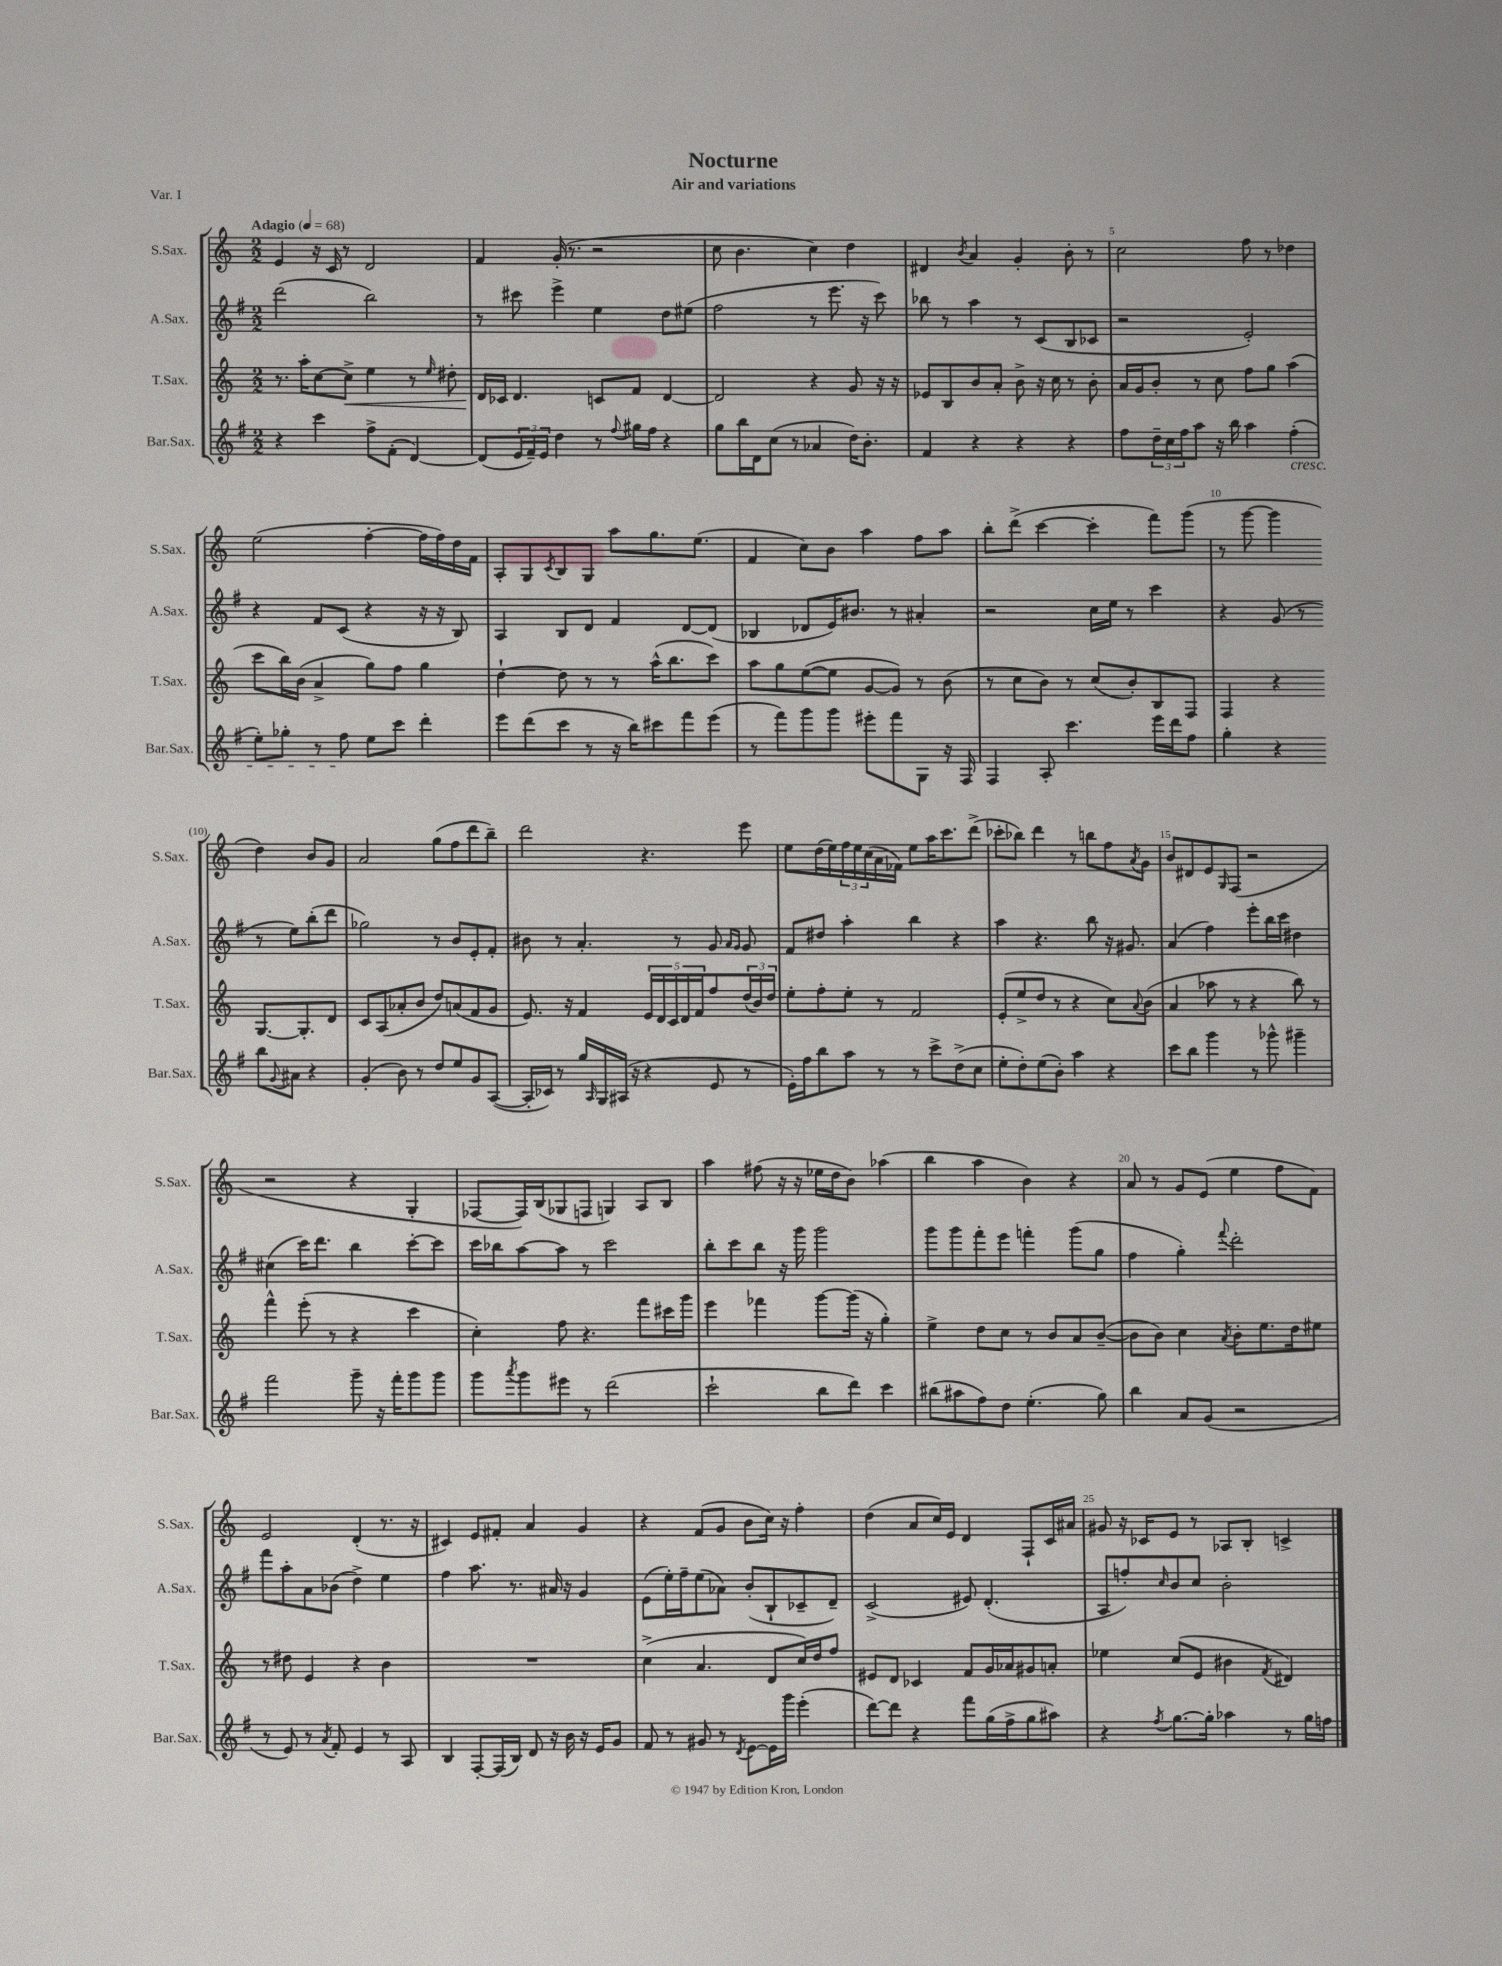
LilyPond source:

\header { title = "Nocturne" subtitle = "Air and variations" piece = "Var. I" }
<<
\new StaffGroup <<
\new Staff = "s0" \with { instrumentName = "S.Sax." shortInstrumentName = "S.Sax." } {
    \clef treble \key c \major \numericTimeSignature \time 2/2 \tempo "Adagio" 4 = 68
    e'4 r16 c'16 r8 d'2 |
    f'4 g'16-.( r8. r2 |
    c''8 b'4. c''4) d''4 |
    dis'4 \acciaccatura { b'8 } a'4 g'4-. b'8-. r8 |
    c''2 f''8 r8 des''4 |
    e''2( f''4~-. f''16 f''16) d''16 f'16 |
    a8-. g8 \acciaccatura { c'8 } b8 g8 a''8 g''8. e''8.( |
    f'4 c''8) b'8 a''4 f''8 a''8 |
    b''8-. d'''8->( c'''4~ c'''4-. f'''8) g'''8( |
    r8 g'''8~ g'''4 d''4) b'8 g'8 |
    a'2 g''8( f''8 d'''8 b''8--) |
    d'''2 r4. e'''8 |
    e''8 d''16( e''16) \tuplet 3/2 { f''16 e''16 c''16( } a'16 fes'16) e''8 a''16 c'''8. d'''8->( |
    ces'''8-. bes''8) d'''4 r8 b''8 f''8 \acciaccatura { a'8 } g'8 |
    b'8 dis'8 e'8 \grace { g16 } f8( r2 |
    r2 r4 g4-. |
    fes8~ fes16) b16( ges8 f8 g4) a8 b8 |
    a''4 fis''8( r16 r16 ees''16 d''16 b'8) aes''4( |
    b''4 a''4 b'4) r4 |
    a'8 r8 g'8 e'8( e''4 f''8 f'8) |
    e'2 d'4-.( r8. r16 |
    cis'4) e'8 fis'8-. a'4 g'4 |
    r4 f'8( g'8 b'8 c''16) r16 f''4-. |
    d''4( a'8 c''16) e'16 d'4 f8-! c'16 ais'16 |
    gis'8 r16 ces'16 e'8 r8 aes8 b8-. c'4-> \bar "|." |
}
\new Staff = "s1" \with { instrumentName = "A.Sax." shortInstrumentName = "A.Sax." } {
    \clef treble \key g \major \numericTimeSignature \time 2/2
    d'''2( b''2) |
    r8 cis'''8 e'''4-> e''4 d''8 eis''8( |
    fis''2 r8 e'''8. r16 c'''8) |
    bes''8 r8 a''4 r8 c'8( b8 ces'8 |
    r2 e'2-.) |
    r4 fis'8 c'8( r4 r16 r16 b8) |
    a4 b8 d'8 fis'4 d'8~ d'8( |
    bes4 des'8 e'16) bis'8. r8 ais'4-. |
    r2 c''16 e''16 r8 c'''4 |
    r4 g'8( r8 r8 e''8) b''8-.( d'''8 |
    ges''2) r8 b'8 e'8-. fis'8-. |
    bis'8 r8 a'4.-. r8 g'8 \grace { a'16 g'16 } g'8 |
    fis'8 dis''8 a''4-. b''4 r4 |
    a''4 r4. b''8 r16 gis'8. |
    a'4( fis''4) e'''8-. b''16 c'''16 dis''4 |
    cis''4( c'''16) d'''8. b''4 c'''8~-. c'''8 |
    c'''16 bes''16 a''8~ a''8 r8 c'''2 |
    b''8-. c'''8 b''8 r16 g'''16 g'''2 |
    g'''8 g'''8 fis'''8-. e'''8 f'''4-. g'''8( g''8 |
    fis''4 g''4-.) \appoggiatura { fis'''8 } d'''2-. |
    fis'''8 a''8-. a'8 bes'8( d''4->) e''4 |
    fis''4 a''8. r8. ais'16 r16 g'4 |
    e'8( e''16-.) fis''16-- e''8( aes'8) b'8-.( b8-! ces'8-- d'8--) |
    c'2->( eis'8) d'4.-.( |
    a8 f''8-.) \grace { c''16 } b'8 c''8 b'2-. \bar "|." |
}
\new Staff = "s2" \with { instrumentName = "T.Sax." shortInstrumentName = "T.Sax." } {
    \clef treble \key c \major \numericTimeSignature \time 2/2
    r8. a''16-. c''8~ c''8->\< e''4 r8 \grace { e''16 } dis''8-. |
    d'16\! ces'16 d'4. c'8 f'8 d'4~ |
    d'2 r4 g'8 r16 r16 |
    ees'8 b8 b'8 a'8-. b'8-> r16 c''16 r8 b'8-. |
    a'16 g'16 b'8-. r8 c''8 f''8 g''8 a''4( |
    c'''8 b''16) b'16( a'4-> g''8) f''8 g''4 |
    d''4~-! d''8 r8 r8 a''16-^( b''8. c'''8) |
    a''8 g''8 e''8~( e''8 g'8~ g'8) r8 b'8( |
    r8 c''8 b'8) r8 c''8( b'8-.) b8 f8 |
    f4 r4 g8.~ g8.-. d'8 |
    c'8 a8( aes'8-. b'8 d''8) a'8( f'8 g'8 |
    e'8.) r16 f'4 \tuplet 5/4 { e'16 d'16 c'16 d'16 f'16 } f''8 \tuplet 3/2 { d''16( b'16) d''16 } |
    e''8-. f''8-. e''8-. r8 f'2 |
    e'8-.( e''8-> d''8 r8 r4 c''8) \appoggiatura { a'8 } b'8( |
    a'4 aes''8 r8 r4 b''8) r8 |
    f'''4-^ e'''8-.( r8 r4 c'''4 |
    c''4-.) f''8 r4. f'''8 cis'''16 g'''16 |
    e'''4 fes'''4 g'''8~ g'''16( r16 g''4-.) |
    e''4-> d''8 c''8 r8 b'8 a'8 b'8~--( |
    b'8 b'8) c''4 \acciaccatura { a'8 } b'8-. e''8. d''16 eis''8 |
    r8 dis''8 e'4 r4 b'4 |
    R1 |
    c''4->( a'4. d'8 c''16) d''16 f''8 |
    eis'8 d'8 ces'4 f'8 g'16 aes'16 gis'8 a'8-. |
    ees''4 c''8( e'8 bis'4 \acciaccatura { f'8 } dis'4) \bar "|." |
}
\new Staff = "s3" \with { instrumentName = "Bar.Sax." shortInstrumentName = "Bar.Sax." } {
    \clef treble \key g \major \numericTimeSignature \time 2/2
    r4 c'''4 fis''8-> fis'8-.( d'4~) |
    d'8( \tuplet 3/2 { e'16 fis'16--) e'16 } d''4 r8 \appoggiatura { fis''8 } gis''16 fis''16 r4 |
    g''8 b''16 d'16 c''8( r8 aes'4 d''16) b'8.-. |
    fis'4 r4 r4 r4 |
    fis''8 \tuplet 3/2 { d''16-- c''16 fis''16 } a''8 r16 b''16 a''4 fis''4-.\cresc( |
    e''8-.) ges''8-. r8 fis''8\! e''8 c'''8 d'''4-. |
    e'''8 d'''8( c'''8 r8 r16 b''16) cis'''8 fis'''8 e'''8( |
    r8 fis'''8) g'''8 g'''8 eis'''8-. fis'''8 g8 r16 fis16 |
    fis4 a8-. c'''4. e'''16 d'''16 fis''8 |
    g''4-. r4 b''8 \appoggiatura { g'8 } ais'8 r4 |
    g'4-.( b'8) r8 d''8 e''8 g'8 a8~( |
    a16-. ces'16) r8 g''16 \grace { a16 } g16 ais16( r16 r4 e'8 r8 |
    e'16-.) fis''16 b''8 a''8 r8 r8 c'''8-> d''8->( c''8 |
    e''8-. d''8-.) e''8( b'8-.) a''4 r4 |
    c'''8 b''8 g'''4 r8 ges'''8-^ gis'''4-- |
    fis'''2 g'''8-- r16 fis'''16-. g'''8 g'''8 |
    g'''8 \acciaccatura { a'''8 } g'''8 eis'''8 r8 d'''2( |
    c'''2-! b''8 d'''8) c'''4 |
    bis''8( ais''8 fis''8) d''8 e''4.-.( g''8) |
    b''4 a'8 g'8( r2 |
    r8 e'8) r8 \acciaccatura { a'8 } fis'8-. e'4 r8 a8 |
    b4 fis8~-. fis16( b16) d'8 r16 b'16 r16 e'16 g'8 |
    fis'8 r8 gis'8 r8 \acciaccatura { d'8 } e'8~ e'16 g'''16 e'''4-.( |
    d'''8~) d'''8 r4 fis'''8 g''16( fis''16-> g''8 ais''8) |
    r4 \acciaccatura { fis''8 } g''8.~ g''16-. aes''4 r8 g''16 f''16 \bar "|." |
}
>>
>>
\layout { \context { \Score \override BarNumber.break-visibility = ##(#f #t #t) barNumberVisibility = #(every-nth-bar-number-visible 5) } }
